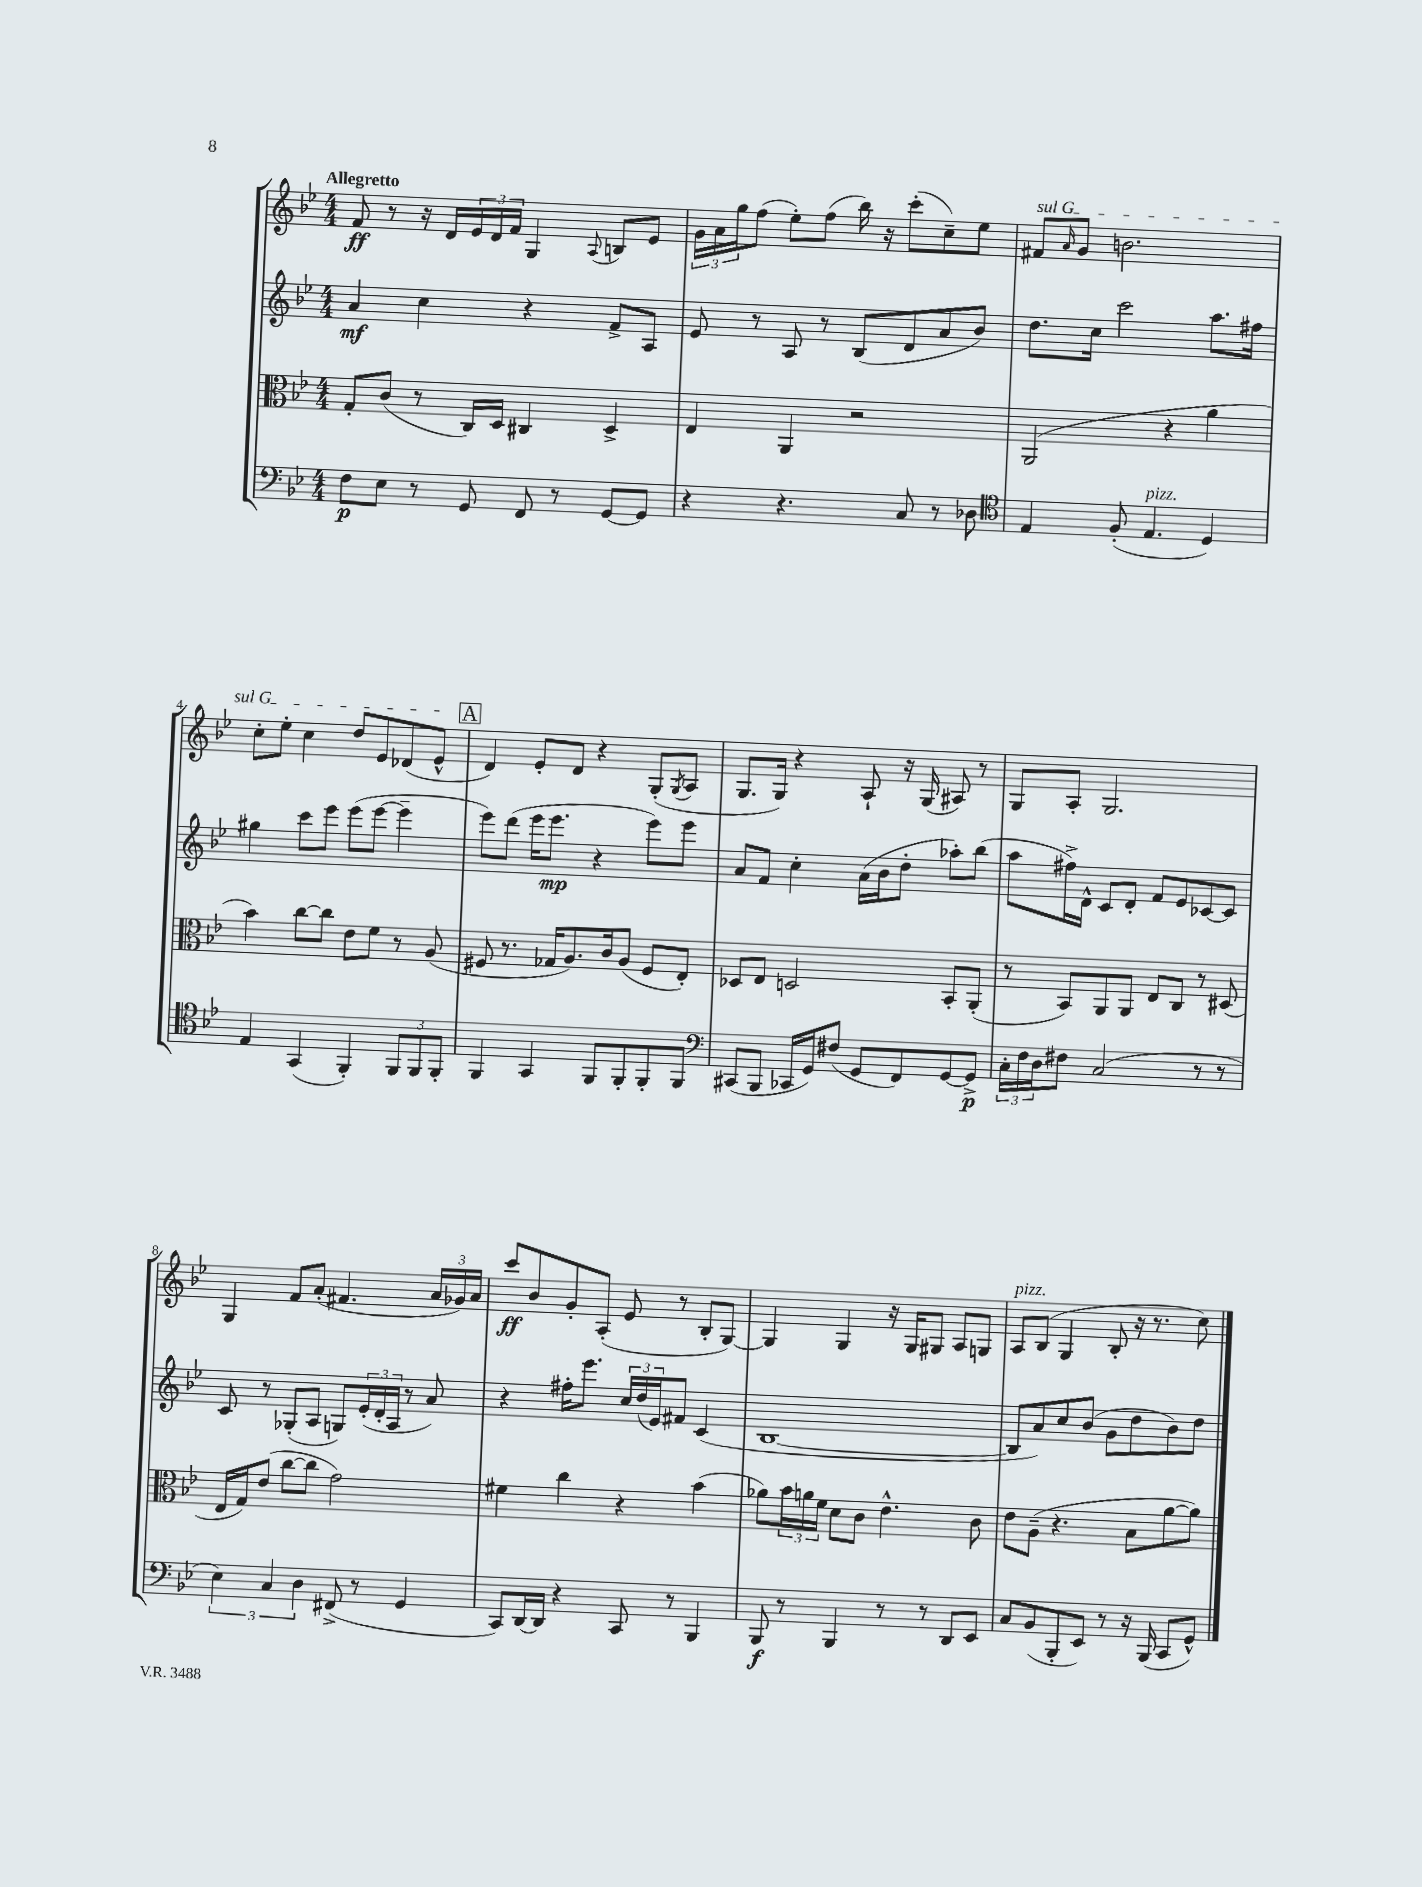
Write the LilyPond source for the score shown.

<<
\new StaffGroup <<
\new Staff = "s0" {
    \clef treble \key bes \major \numericTimeSignature \time 4/4 \tempo "Allegretto"
    f'8\ff r8 r16 d'16 \tuplet 3/2 { ees'16 d'16 f'16 } g4 \appoggiatura { a8 } b8 ees'8 |
    \tuplet 3/2 { g'16 a'16 g''16 } f''8( ees''8-.) f''8( bes''16) r16 c'''8-.( c''8--) ees''8 |
    \once \override TextSpanner.bound-details.left.text = \markup { \italic "sul G" } fis'8\startTextSpan \grace { a'16 } g'8 b'2. |
    c''8-. ees''8-. c''4 d''8 ees'8 des'8( ees'8-^\stopTextSpan |
    \mark \markup { \box "A" } d'4) ees'8-. d'8 r4 g8-.( \acciaccatura { g8 } a8 |
    g8. g16) r4 a8-! r16 g16( ais8) r8 |
    g8 a8-. g2. |
    g4 f'8 a'8-.( fis'4. \tuplet 3/2 { a'16 ges'16) a'16 } |
    c'''8\ff bes'8 g'8-. a8-.( ees'8 r8 bes8-. g8~) |
    g4 g4 r16 g16 gis8 a8 g8 |
    a8^\markup { \italic "pizz." } bes8( g4 bes8-. r16 r8. c''8) \bar "|." |
}
\new Staff = "s1" {
    \clef treble \key bes \major \numericTimeSignature \time 4/4
    a'4\mf c''4 r4 f'8-> a8 |
    ees'8 r8 a8 r8 bes8( d'8 a'8 bes'8) |
    d''8. c''16 c'''2 a''8. fis''16 |
    gis''4 c'''8 ees'''8 ees'''8( ees'''8~ ees'''4-- |
    \mark \markup { \box "A" } ees'''8) d'''8( ees'''16 ees'''8.\mp r4 ees'''8) ees'''8 |
    a'8 f'8 c''4-. a'16( bes'16 d''8-. aes''8-.) bes''8( |
    a''8 fis''16->) d'16-^ c'8 d'8-. f'8 ees'8 ces'8~ ces'8 |
    c'8 r8 ges8-.( a8 g8) \tuplet 3/2 { ees'16-.( d'16-. a16 } r8 a'8) |
    r4 fis''16-. ees'''8. \tuplet 3/2 { c''16 d''16( ees'16) } fis'8 c'4( |
    bes1~ |
    bes8 a'8) c''8 bes'8( g'8 d''8 bes'8) d''8 \bar "|." |
}
\new Staff = "s2" {
    \clef alto \key bes \major \numericTimeSignature \time 4/4
    g8-. c'8( r8 c16) d16 cis4 d4-> |
    ees4 a,4 r2 |
    a,2( r4 a'4 |
    bes'4) c''8~ c''8 ees'8 f'8 r8 a8( |
    \mark \markup { \box "A" } fis8 r8. ges16 a8.) c'16 a8( fis8 ees8-.) |
    des8 ees8 d2 bes,8-. a,8-.( |
    r8 bes,8) a,8 a,8 ees8 c8 r8 dis8( |
    ees16 g16) ees'8( c''8~ c''8 g'2) |
    fis'4 c''4 r4 bes'4( |
    aes'8) \tuplet 3/2 { bes'16 a'16 f'16 } d'8 c'8 ees'4.-^ c'8 |
    ees'8 a8--( r4. bes8 a'8~ a'8) \bar "|." |
}
\new Staff = "s3" {
    \clef bass \key bes \major \numericTimeSignature \time 4/4
    f8\p ees8 r8 g,8 f,8 r8 g,8~ g,8 |
    r4 r4. c8 r8 des8 |
    \clef tenor ees4 f8-.( ees4.^\markup { \italic "pizz." } d4) |
    ees4 g,4( f,4-.) \tuplet 3/2 { f,8 f,8 f,8-. } |
    \mark \markup { \box "A" } f,4 g,4 f,8 f,8-. f,8-. f,8 |
    \clef bass cis,8( bes,,8 ces,16 g,16) fis8( g,8 f,8) g,8~ g,8->\p |
    \tuplet 3/2 { c16-. f16 d16 } fis8 c2( r8 r8 |
    \tuplet 3/2 { ees4) c4 d4 } fis,8->( r8 g,4 |
    c,8) d,16~ d,16 r4 c,8 r8 bes,,4 |
    bes,,8\f r8 bes,,4 r8 r8 d,8 ees,8 |
    c8 bes,8( bes,,8-. ees,8) r8 r16 bes,,16( c,8 g,8-^) \bar "|." |
}
>>
>>
